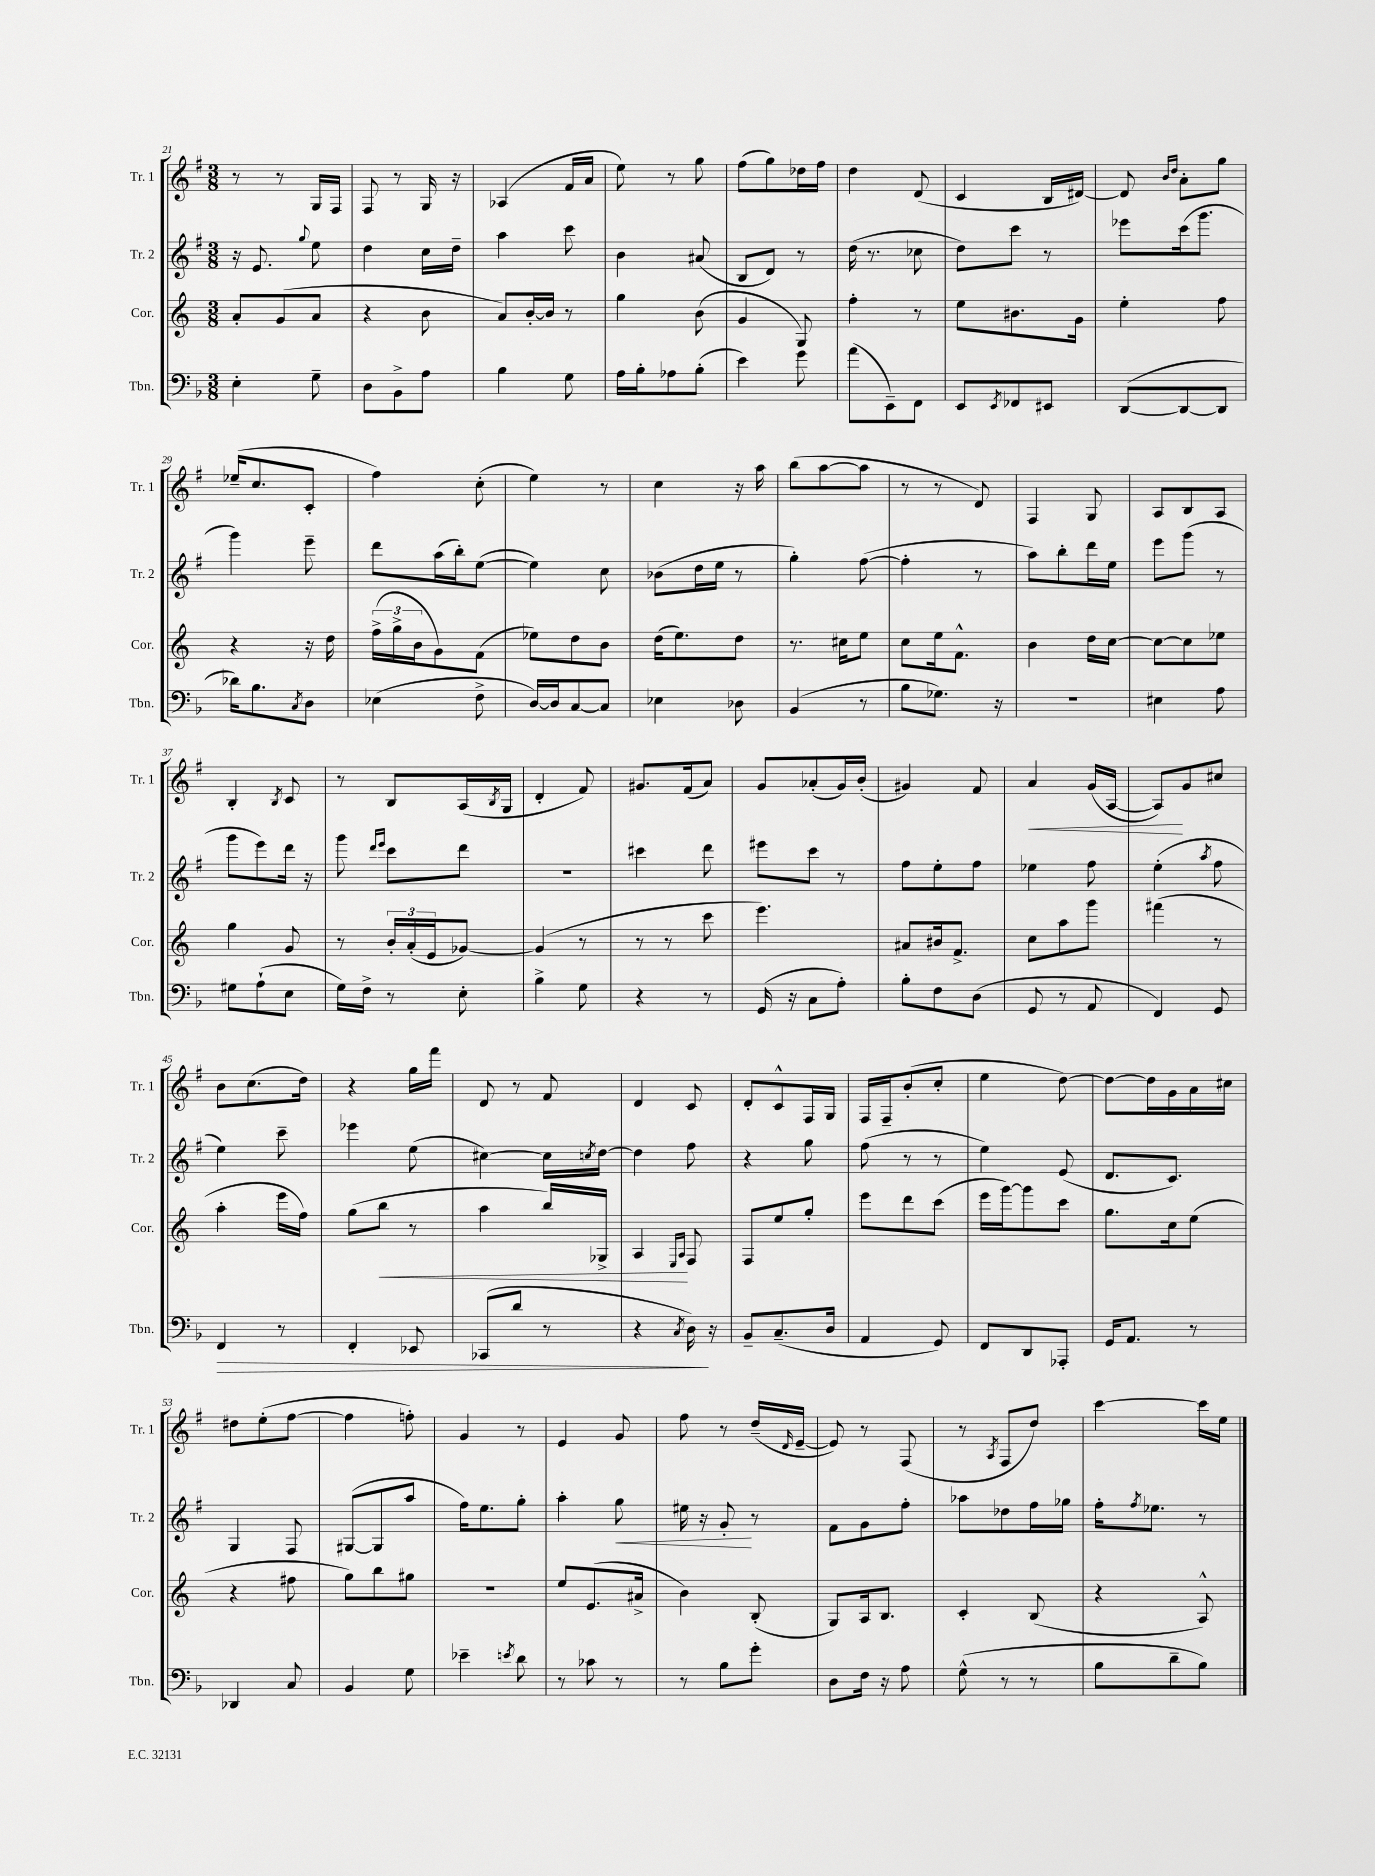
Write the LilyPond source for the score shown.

<<
\new StaffGroup <<
\new Staff = "s0" \with { instrumentName = "Tr. 1" shortInstrumentName = "Tr. 1" } {
    \clef treble \key g \major \numericTimeSignature \time 3/8
    r8 r8 g16 fis16 |
    fis8 r8 g16 r16 |
    aes4( fis'16 a'16 |
    e''8) r8 g''8 |
    fis''8( g''8) des''16 fis''16 |
    d''4 d'8( |
    c'4 b16 dis'16~) |
    dis'8 \grace { b'16 d''16 } a'8-. g''8 |
    ees''16--( c''8. c'8-. |
    fis''4) c''8-.( |
    e''4) r8 |
    c''4 r16 a''16 |
    b''8( a''8~ a''8 |
    r8 r8 d'8) |
    fis4 g8 |
    a8 b8 a8 |
    b4-. \acciaccatura { b8 } c'8 |
    r8 b8 a16( \acciaccatura { b8 } g16 |
    d'4-. fis'8) |
    gis'8. fis'16( a'8) |
    g'8 aes'8-.( g'16) b'16-.( |
    gis'4) fis'8 |
    a'4\< g'16( a16~ |
    a8\!) g'8 cis''8 |
    b'8 c''8.( d''16) |
    r4 g''16 fis'''16 |
    d'8 r8 fis'8 |
    d'4 c'8 |
    d'8-. c'8-^ fis16 g16 |
    fis16 fis16-- b'8-.( c''8-. |
    e''4 d''8~) |
    d''8~ d''16 g'16 a'16 cis''16 |
    dis''8 e''8-.( fis''8~ |
    fis''4 f''8-.) |
    g'4 r8 |
    e'4 g'8 |
    fis''8 r8 d''16--( \grace { d'16 } e'16~-- |
    e'8) r8 fis8( |
    r8 \acciaccatura { a8 } fis8 d''8) |
    c'''4~ c'''16 e''16 \bar "|." |
}
\new Staff = "s1" \with { instrumentName = "Tr. 2" shortInstrumentName = "Tr. 2" } {
    \clef treble \key g \major \numericTimeSignature \time 3/8
    r16 e'8. \appoggiatura { g''8 } e''8 |
    d''4 c''16 d''16-- |
    a''4 c'''8 |
    b'4 ais'8( |
    b8 d'8) r8 |
    d''16( r8. ces''8 |
    d''8) c'''8 r8 |
    ees'''8 c'''16( g'''8. |
    g'''4) e'''8-- |
    d'''8 a''16( b''16-.) e''8~( |
    e''4) c''8 |
    bes'8( d''16 e''16 r8 |
    g''4-.) fis''8~( |
    fis''4-. r8 |
    a''8) b''8-. d'''16 e''16 |
    e'''8 g'''8( r8 |
    g'''8 e'''8) d'''16 r16 |
    g'''8 \grace { d'''16 e'''16 } c'''8 d'''8 |
    R4. |
    cis'''4 d'''8 |
    eis'''8 c'''8 r8 |
    fis''8 e''8-. fis''8 |
    ees''4 fis''8 |
    e''4-.( \acciaccatura { a''8 } fis''8 |
    e''4) c'''8-- |
    ees'''4 e''8( |
    cis''4~) cis''16 \acciaccatura { c''8 } d''16~ |
    d''4 fis''8 |
    r4 g''8 |
    fis''8( r8 r8 |
    e''4) e'8( |
    d'8. c'8.) |
    g4 fis8 |
    gis8~( gis8 a''8 |
    fis''16) e''8. g''8-. |
    a''4-. g''8\< |
    eis''16 r16 g'8-.\! r8 |
    fis'8 g'8 fis''8-. |
    aes''8 des''8 fis''16 ges''16 |
    fis''16-. \acciaccatura { fis''8 } ees''8. r8 \bar "|." |
}
\new Staff = "s2" \with { instrumentName = "Cor." shortInstrumentName = "Cor." } {
    \clef treble \key c \major \numericTimeSignature \time 3/8
    a'8-. g'8( a'8 |
    r4 b'8 |
    a'8) b'16~-. b'16 r8 |
    g''4 b'8( |
    g'4 g8) |
    f''4-. r8 |
    e''8 bis'8. g'16 |
    e''4-. f''8 |
    r4 r16 d''16 |
    \tuplet 3/2 { f''16->( g''16-> b'16 } g'8) f'8( |
    ees''8) d''8 b'8 |
    d''16( e''8.) d''8 |
    r8. cis''16 e''8 |
    c''8 e''16 f'8.-^ |
    b'4 d''16 c''16~ |
    c''8~ c''8 ees''8 |
    g''4 g'8 |
    r8 \tuplet 3/2 { b'16-. a'16-.( e'16 } ges'8~) |
    ges'4( r8 |
    r8 r8 c'''8 |
    e'''4.) |
    ais'8 bis'16 f'8.-> |
    c''8 a''8 g'''8 |
    fis'''4( r8 |
    a''4-. e'''16 f''16) |
    g''8( b''8\< r8 |
    a''4 b''16) ges16-> |
    a4\! \grace { e16 a16 } f8 |
    f8 e''8 g''8-. |
    e'''8 d'''8 c'''8( |
    e'''16 g'''16~) g'''8 c'''8 |
    g''8. c''16 e''8( |
    r4 fis''8 |
    g''8) b''8 gis''8 |
    R4. |
    e''8 e'8.( ais'16-> |
    b'4) b8-.( |
    g8) a16 b8. |
    c'4-. b8( |
    r4 a8-^) \bar "|." |
}
\new Staff = "s3" \with { instrumentName = "Tbn." shortInstrumentName = "Tbn." } {
    \clef bass \key f \major \numericTimeSignature \time 3/8
    e4-. g8-- |
    d8 bes,8-> a8 |
    bes4 g8 |
    a16 bes16-. aes8 bes8-.( |
    e'4) g'8 |
    a'8( e,8--) f,8 |
    e,8 \acciaccatura { e,8 } fes,8 eis,8 |
    d,8~( d,8~ d,8 |
    des'16) bes8. \acciaccatura { c8 } d8 |
    ees4( f8-> |
    d16~) d16 c8~ c8 |
    ees4 des8 |
    bes,4( r8 |
    bes8 ges8.) r16 |
    R4. |
    eis4 a8 |
    gis8 a8-!( e8 |
    g16) f16-> r8 e8-. |
    bes4-> g8 |
    r4 r8 |
    g,16( r16 c8 a8-.) |
    bes8-. f8 d8( |
    g,8 r8 a,8 |
    f,4) g,8 |
    f,4\> r8 |
    f,4-. ees,8 |
    ces,8( d'8 r8 |
    r4 \acciaccatura { c8 } d16\!) r16 |
    bes,8-- c8.--( d16 |
    a,4 g,8) |
    f,8 d,8 aes,,8-. |
    g,16 a,8. r8 |
    des,4 c8 |
    bes,4 g8 |
    ees'4-- \acciaccatura { e'8 } d'8 |
    r8 ces'8 r8 |
    r8 bes8 g'8-. |
    d8 f16 r16 a8 |
    g8-^( r8 r8 |
    bes8 d'8-- bes8) \bar "|." |
}
>>
>>
\layout { \context { \Score currentBarNumber = #21 } }
